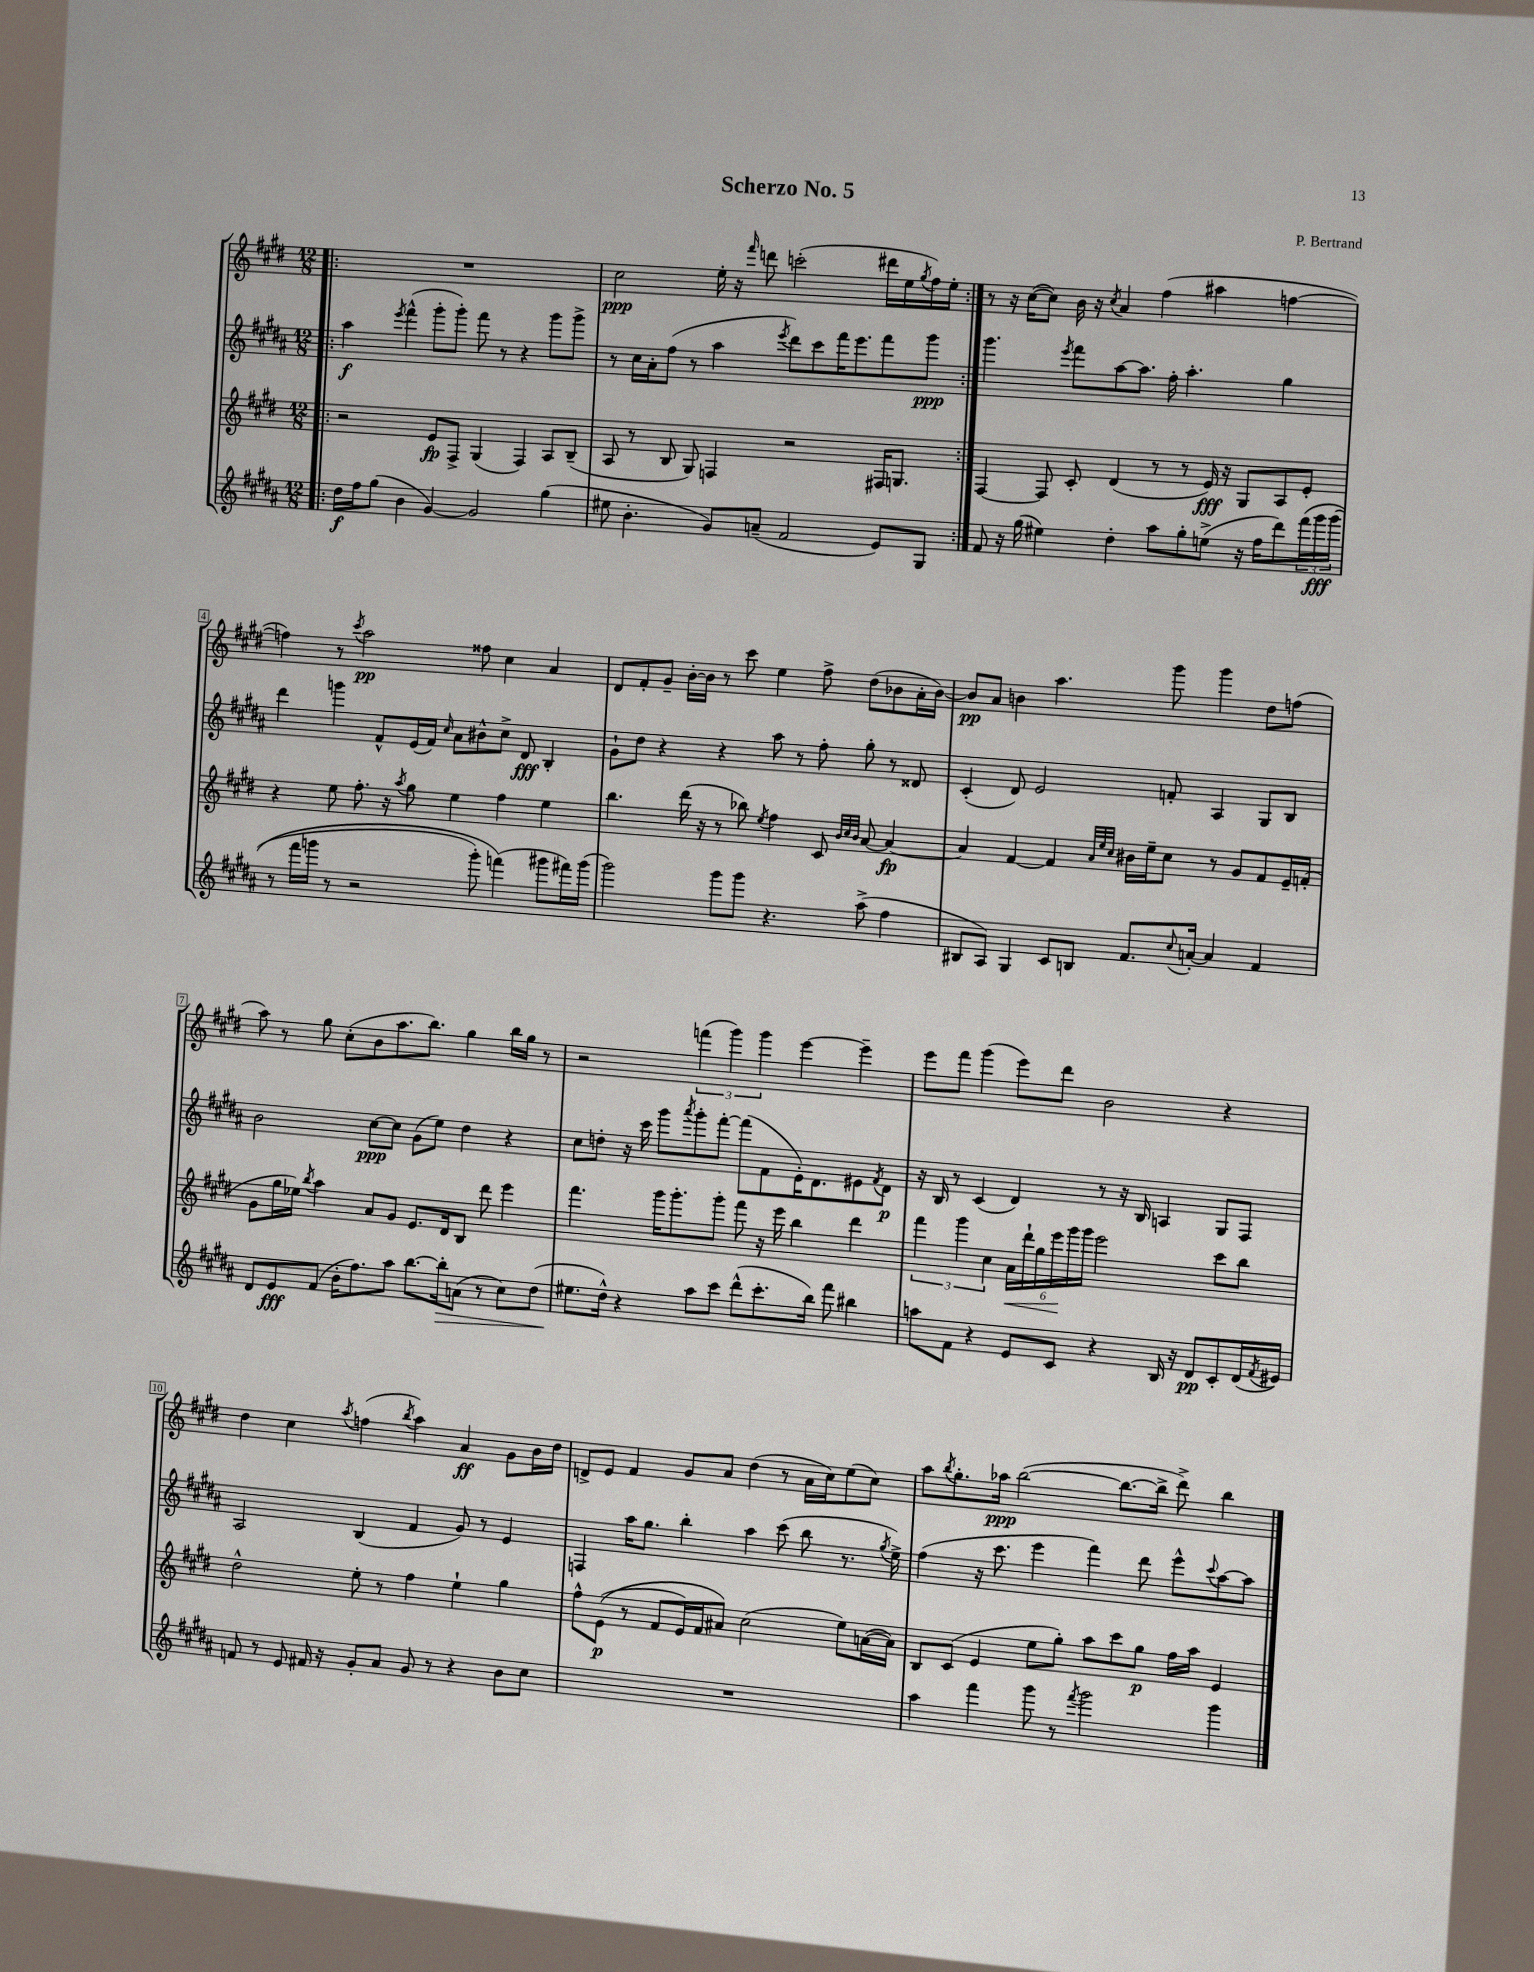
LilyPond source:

\header { title = "Scherzo No. 5" composer = "P. Bertrand" }
<<
\new StaffGroup <<
\new Staff = "s0" {
    \clef treble \key e \major \numericTimeSignature \time 12/8
    \repeat volta 2 { \bar ".|:" R1. |
    cis''2\ppp e''16-. r16 \grace { fis'''16 } d'''8 c'''2-.( dis'''16 e''16 \acciaccatura { gis''8 } fis''16) e''16-. | }
    r8 r16 cis''16~( cis''8) b'16 r16 \acciaccatura { cis''8 } a'4 fis''4( ais''4 f''4~ |
    f''4) r8 \acciaccatura { cis'''8 } a''2\pp fisis''8 cis''4 a'4 |
    dis'8 fis'8-. gis'8-- b'16~-. b'16 r8 cis'''8 e''4 fis''8-> dis''8( bes'8 a'16-. bes'16~) |
    bes'8\pp a'8 b'4 a''4. gis'''8 gis'''4 dis''8 f''8( |
    a''8) r8 gis''8 cis''8-.( b'8 a''8. b''8.) gis''4 b''16 gis''16 r8 |
    r2 \tuplet 3/2 { f'''4( gis'''4) gis'''4 } e'''4~ e'''4-- |
    e'''8 fis'''8 gis'''4( e'''8) dis'''8 b'2 r4 |
    dis''4 cis''4 \acciaccatura { a''8 } f''4( \acciaccatura { b''8 } a''4) a'4\ff gis'8 b'16 dis''16 |
    d'8-> e'8 fis'4 gis'8 a'8 dis''4( r8 a'16 cis''16) e''8( cis''8) |
    a''8 \acciaccatura { b''8 } gis''8.-. aes''16\ppp b''2~( b''8.~ b''16-> dis'''8->) b''4 \bar "|." |
}
\new Staff = "s1" {
    \clef treble \key b \major \numericTimeSignature \time 12/8
    \repeat volta 2 { \bar ".|:" ais''4\f \acciaccatura { e'''8 } fis'''4-^( gis'''8-. gis'''8-.) fis'''8 r8 r4 gis'''8 gis'''8-> |
    r8 cis''16 ais'16-. fis''8( r8 ais''4 \acciaccatura { e'''8 } dis'''8) cis'''8 fis'''16 e'''8. fis'''8 gis'''8\ppp | }
    gis'''4. \acciaccatura { e'''8 } fis'''8 ais''8~ ais''8. fis''16-. ais''4.-. gis''4 |
    dis'''4 g'''4 fis'8-^ e'16( fis'16) \grace { cis''16 } ais'8 bis'8-^ cis''8-> dis'8\fff b4-. |
    gis'8-! dis''8 r4 r4 ais''8 r8 fis''8-. gis''8-. r8 disis'8 |
    cis'4-.( dis'8) e'2 f'8-. ais4 gis8 b8 |
    b'2 cis''8~\ppp cis''8 gis'8( e''8) dis''4 r4 |
    cis''8 d''8-. r16 cis'''16 gis'''8 \acciaccatura { ais'''8 } gis'''8-. fis'''8~-. fis'''8( fis'8 e'16-.) dis'8. eis'8 \acciaccatura { fis'8 } dis'8\p |
    r16 b16 r8 cis'4( dis'4) r8 r16 b16 a4 gis8 fis8 |
    ais2 b4( fis'4 gis'8) r8 e'4 |
    f4 ais''16 gis''8. b''4-. ais''4 cis'''8( b''8 r8. \acciaccatura { gis''8 } e''16->) |
    fis''4( r16 cis'''8. e'''4 fis'''4) dis'''8 e'''8-^ \appoggiatura { cis'''8 } ais''8~ ais''8 \bar "|." |
}
\new Staff = "s2" {
    \clef treble \key e \major \numericTimeSignature \time 12/8
    \repeat volta 2 { \bar ".|:" r2 e'8\fp fis8-> gis4( fis4) a8 b8--( |
    a8 r8 b8 gis8) f4 r2 fis16 g8. | }
    fis4~ fis8 cis'8-. dis'4( r8 r8 e'16\fff) r16 gis8 a8 e'8-. |
    r4 e''8 fis''8.-. r16 \acciaccatura { a''8 } gis''8 e''4 fis''4 e''4 |
    b''4. dis'''16( r16 r8 bes''8) \acciaccatura { e''8 } fis''4 cis'8 \grace { b'32 cis''32 b'32 } a'8~ a'4~\fp |
    a'4 fis'4~ fis'4 \grace { a'32 e''32 cis''32 } bis'16 e''16-- cis''8 r8 gis'8 fis'8 e'16-- f'16-.( |
    gis'8 gis''16 ees''16) \acciaccatura { b''8 } a''4 a'8 gis'8 e'8. dis'16 b8 dis'''8 e'''4 |
    fis'''4. gis'''16 gis'''8.-. gis'''8-. fis'''8 r16 e'''16 b''4 dis'''4 |
    \tuplet 3/2 { fis'''4 gis'''4 cis''4 } \tuplet 6/4 { a'16\< dis'''16-! gis''16 e'''16\! gis'''16 gis'''16 } e'''2 cis'''8 b''8 |
    dis''2-^ e''8-. r8 fis''4 e''4-! gis''4 |
    fis''8-^ e'8\p(\( r8 fis'8 e'16) fis'16 ais'8\) cis''2( e''8) a'16~( a'16) |
    b8 cis'8( e'4 e''8 gis''8-.) a''8 cis'''8 gis''8\p fis''16 a''16 e'4 \bar "|." |
}
\new Staff = "s3" {
    \clef treble \key b \major \numericTimeSignature \time 12/8
    \repeat volta 2 { \bar ".|:" dis''16\f fis''16 gis''8( b'4 gis'4~) gis'2 gis''4( |
    eis''8 b'4.-. gis'8) a'8--( fis'2 e'8) gis8 | }
    fis'8 r16 gis''16( eis''4) dis''4-. ais''8 gis''8-. e''8->( r16 fis''16 dis'''8) \tuplet 3/2 { fis'''16\( gis'''16\fff gis'''16( } |
    r8 fis'''16 g'''16 r8 r2 g'''8-.) f'''4(\) gis'''8 fis'''16) gis'''16( |
    gis'''2) gis'''8 gis'''8 r4. ais''8->( fis''4 |
    bis8 ais8) gis4 cis'8 b8 fis'8. \appoggiatura { cis''8 } a'16~-. a'4 fis'4 |
    dis'8 e'8\fff fis'8( b'16-. fis''8.) ais''8 b''8.~ b''16-.\> a'8( r8 cis''8) dis''8( |
    eis''8.\! dis''16-^) r4 ais''8 cis'''8 dis'''8-^( cis'''8.-. b''16) fis'''8 bis''4 |
    a''8 fis'8 r4 e'8 cis'8 r4 b16 r16 dis'8\pp cis'8-. dis'16( \acciaccatura { fis'8 } eis'16) |
    f'8 r8 e'8 fis'16 r16 gis'8-. ais'8 gis'8 r8 r4 b'8 cis''8 |
    R1. |
    ais''4 fis'''4 gis'''8 r8 \acciaccatura { fis'''8 } gis'''2 gis'''4 \bar "|." |
}
>>
>>
\layout { \context { \Score \override BarNumber.stencil = #(make-stencil-boxer 0.1 0.3 ly:text-interface::print) } }
